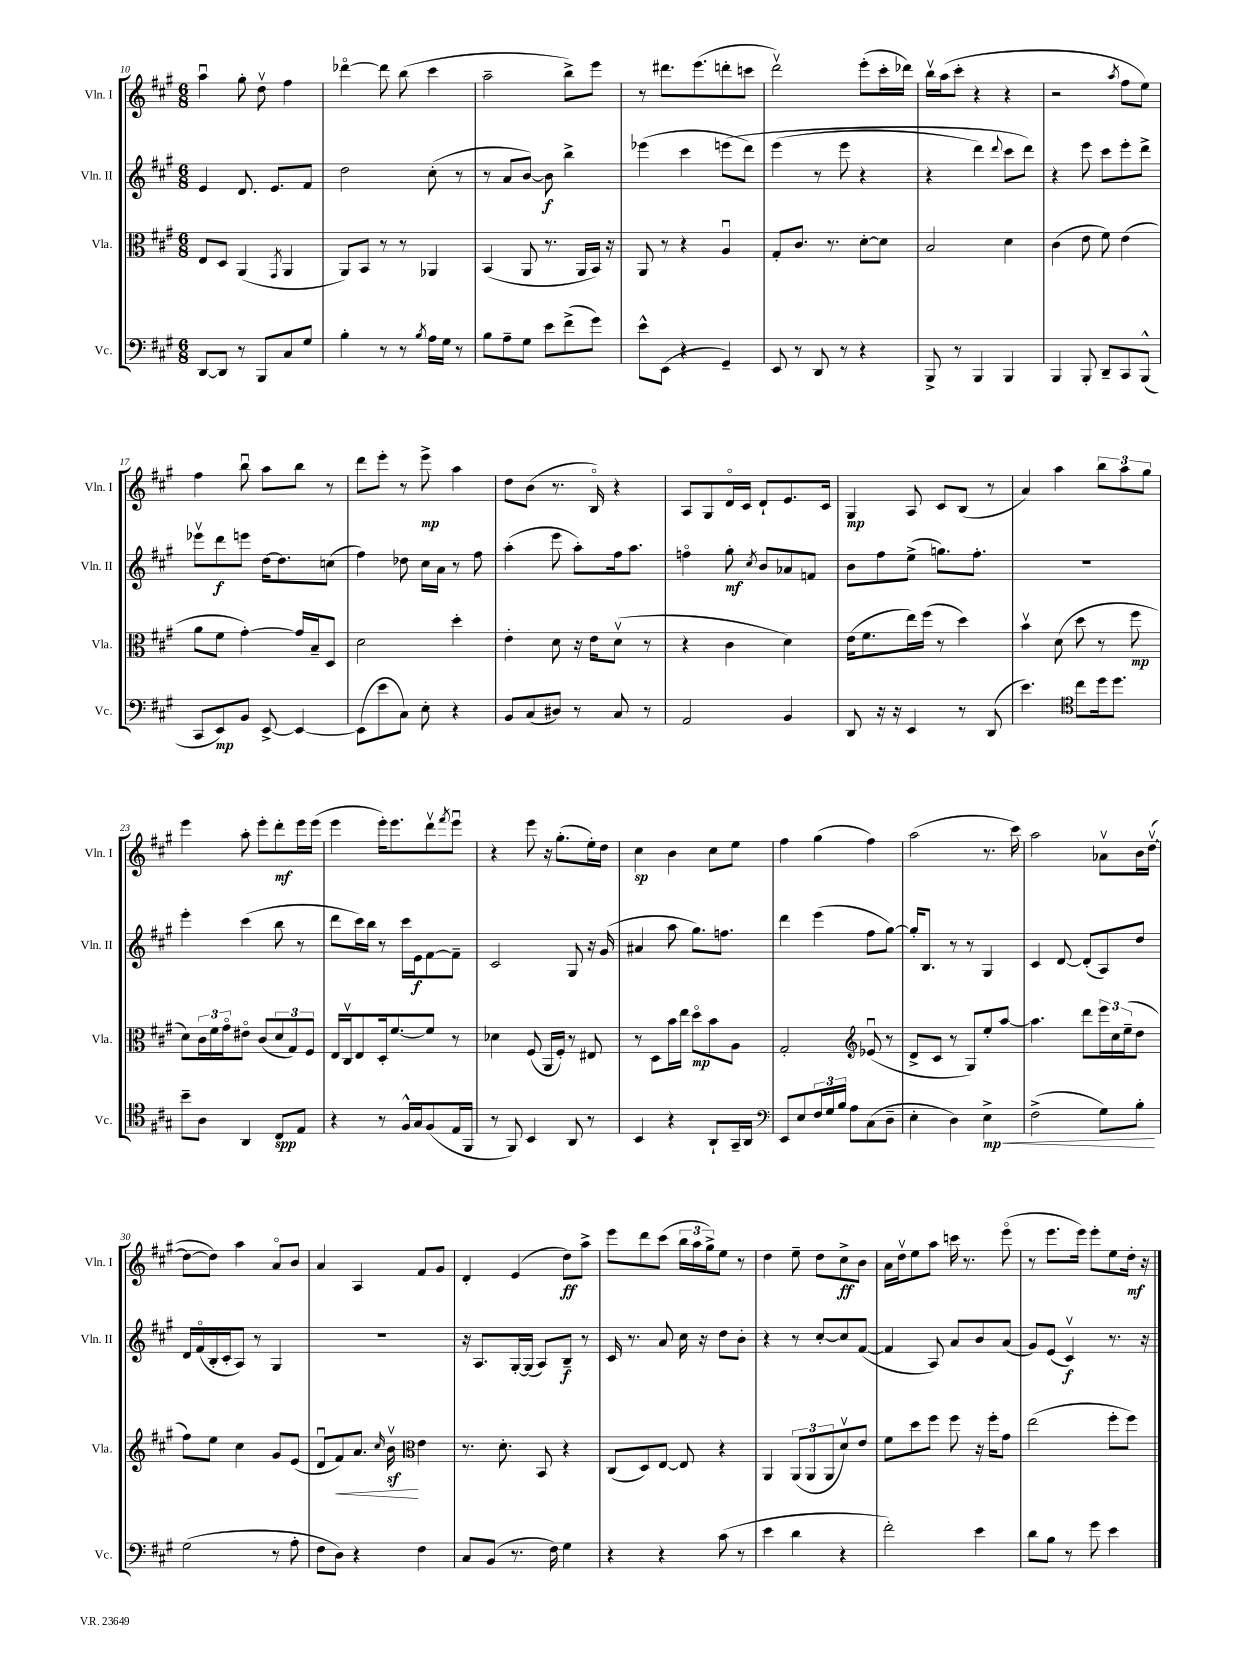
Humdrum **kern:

**kern	**kern	**kern	**kern
*staff4	*staff3	*staff2	*staff1
*clefF4	*clefC3	*clefG2	*clefG2
*k[f#c#g#]	*k[f#c#g#]	*k[f#c#g#]	*k[f#c#g#]
*M6/8	*M6/8	*M6/8	*M6/8
[8DD/L	8E/L	4e/	4aau\
8DD/]J	8D/J	.	.
8r	(4AA/	8.d/	8gg#'\
8BBB/L	.	.	8ddv\
.	.	8.e/L	.
.	8qGG#/	.	.
8C#/	4AA/	.	4ff#\
8G#/J	.	8f#/J	.
=	=	=	=
4B'\	8AA/L)	2dd\	[4ddd-o\
.	8BB/J	.	.
8r	8r	.	8ddd-\]
8r	8r	.	(8bb\
8qB/	.	.	.
16A\LL	4AA-/	(8cc#'\	4ccc#\
16G#\JJ	.	.	.
8r	.	8r	.
=	=	=	=
8B\L	(4BB/	8r	2aa~\
8A~\	.	8a/L	.
8G#\J	8AA/	[8b/J)	.
8e\L	8.r	8b\]	.
(8f#^\	.	4bb^\	8bb^\L)
.	16AA/LL	.	.
8g#\J)	16BB/JJ)	.	8eee\J
.	16r	.	.
=	=	=	=
8e^^\L	8AA/	(4eee-\	8r
(8EE\J	8r	.	8.ddd#\L
4r	4r	4ccc#\	.
.	.	.	(8.eee\
4GG#~/)	4Au/	&(8eee\L	8ddd'\
.	.	8ddd\J)	8ccc\J
=	=	=	=
8EE/	8G#'/L	(4eee\	2dddv\)
8r	8.c#/J	.	.
8DD/	.	8r	.
.	8.r	.	.
8r	.	8eee\	.
4r	[8d'\L	4r	(8eee'\L
.	8d\]J	.	16ccc#'\L
.	.	.	16ddd-\JJ)
=	=	=	=
8BBB^/	2B/	4r	16bbv\LL
.	.	.	(16aa\J
8r	.	.	8ccc#'\J
4BBB/	.	4ddd\)	4r
.	.	8qqddd/	.
4BBB/	4d\	8ccc#\L	4r
.	.	8ddd\J&)	.
=	=	=	=
4BBB/	(4c#\	4r	2r
8BBB'/	8e\	8eee\	.
8DD~/L	8f#\)	8ccc#\L	.
.	.	.	8qaa/
8CC#/	(4e\	8eee'\	8ff#\L
(8BBB^^/J	.	8ddd^\J	8ee\J)
=	=	=	=
8CC#/L	8a\L	8eee-v\L	4ff#\
8EE/)	8f#\J	8ddd\	.
8BB/J	[4g#'\)	8eee\J	8bbu\
[8EE^/	.	[16dd\LK	8aa\L
.	.	8.dd\]	.
4EE/_	16g#/]LL	.	8bb\J
.	16B~/J	.	.
.	8D/J	(8cc\J	8r
=	=	=	=
(8EE\]L	2d\	4ff#\)	8ddd\L
8e\	.	.	8eee'\J
8C#\J)	.	8dd-\	8r
8E'\	.	16cc#\LL	8eee^\
.	.	16a\JJ	.
4r	4dd'\	8r	4aa\
.	.	8ff#\	.
=	=	=	=
8BB/L	4e'\	(4aa'\	8dd\L
(8C#/	.	.	(8b\J
8D#/J)	8d\	8eee\	8.r
8r	16r	8aa'\L)	.
.	16e\LK	.	16Bo/)
8C#/	(8dv\J	16ff#\k	4r
.	.	8.aa\J	.
8r	8r	.	.
=	=	=	=
2AA/	4r	4ffo\	8A/L
.	.	.	8G#/
.	4c#\	8gg#'\	16do/L
.	.	.	16c#/JJ
.	.	8qcc#/	.
.	.	8b/L	8d`/L
4BB/	4d\)	8a-/	8.e/
.	.	8f/J	.
.	.	.	16c#/Jk
=	=	=	=
8DD/	(16e\LK	8b\L	4G#/
.	8.f#\	.	.
16r	.	8ff#\	.
16r	.	.	.
4EE/	16ee\L)	(8ee^\J	8A/
.	(16ff#\JJ	.	.
.	8r	8.gg\L)	8c#/L
8r	4dd\)	.	(8B/J
.	.	8.ff#'\J	.
(8DD/	.	.	8r
=	=	=	=
4.e\)	4bv\	2.r	4a/)
.	(8d\	.	4aa\
*clefC4	*	*	*
8cc#\L	8dd\	.	.
16dd\k	8r	.	12bb\L
8.dd\J	.	.	.
.	.	.	12aa\
.	8ff#\	.	.
.	.	.	12gg#\J
=	=	=	=
8b~\L	8d\L)	4eee'\	4eee\
8A\J	24c#\L	.	.
.	24f#\	.	.
.	24g#o\J	.	.
4AA/	8e#o\J	(4ccc#\	8aa'\
.	(8c#/L	.	8eee'\L
8C#/L	12d/	8bb\	8ddd'\
.	12G#/)	.	.
8E/J	.	8r	16eee\L
.	12F#/J	.	.
.	.	.	(16eee\JJ
=	=	=	=
4r	16E/LL	8ddd\L	4eee\
.	16C#v/J	.	.
.	8E/	16ccc#\L)	.
.	.	16bb\JJ	.
8r	16D'/k	8r	16eee'\LK)
.	[8.f#/	.	8.eee\
16F#^^/LL	.	16ccc#\LL	.
16G#/J	.	16e\J	.
(8F#/	8f#/]J	[8f#\	8dddv\
.	.	.	8qfff#/
16E/L	8r	8f#~\]J	8eeeu\J
16FF#/JJ	.	.	.
=	=	=	=
8r	4d-\	2c#/	4r
8FF#/)	.	.	.
4BB/	(8F#/	.	8eee\
.	16AA/LL	.	16r
.	16F#'/JJ)	.	(8.gg#'\L
8AA/	8r	8G#/	.
8r	8E#/	16r	16ee'\L)
.	.	(16g#/	16dd\JJ
=	=	=	=
4BB/	8r	4a#/	4cc#\
.	8D\L	.	.
4r	16b\L	8aa\	4b\
.	16ee\JJ	.	.
.	8ddo\L	8.gg#\L)	.
8AA`/L	8b\	.	8cc#\L
.	.	8.ff\J	.
16GG#~/L	8A\J	.	8ee\J
16AA/JJ	.	.	.
=	=	=	=
*clefF4	*	*	*
8EE/L	2G#'/	4ddd\	4ff#\
8E/	.	.	.
24F#/L	.	(4eee\	(4gg#\
24G#/	.	.	.
24B/JJ	.	.	.
8A\L	.	.	.
*	*clefG2	*	*
(8C#\	(8e-u/	8ff#\L	4ff#\)
8D~\J	8r	[8gg#\J)	.
=	=	=	=
4E'\	8d^/L	16gg#'/]LK	(2aa\
.	.	8.B/J	.
.	8c#/J	.	.
4D\)	8r	8r	.
.	8G#/L)	8r	.
4E^\	8ee'/	4G#/	8.r
.	[8aa/J	.	.
.	.	.	16ccc#\)
=	=	=	=
(2F#^\	4.aa\]	4c#/	2aa\
.	.	[8d/	.
.	8ddd\L	(8d'/]L	.
8G#\L)	24eee\L	8A/)	8a-v\L
.	24cc#\	.	.
.	(24ee~\J	.	.
8B'\J	8dd\J	8dd/J	16b\L
.	.	.	([16ddv\JJ
=	=	=	=
(2G#\	8ff#\L)	16d/LL	8dd\_L
.	.	(16f#o/	.
.	8ee\J	16B'/	8dd\]J)
.	.	16c#'/J	.
.	4cc#\	8A/J)	4aa\
.	.	8r	.
8r	8g#/L	4G#/	8ao/L
8A'\	(8e/J	.	8b/J
=	=	=	=
8F#\L	8du/L	2.r	4a/
8D\J)	8f#/)	.	.
4r	8.a/J	.	4A/
.	16qqcc#/	.	.
.	16bv\	.	.
*	*clefC3	*	*
4F#\	4e\	.	8f#/L
.	.	.	8g#/J
=	=	=	=
8C#/L	8.r	16r	4d'/
.	.	8.A/L	.
(8BB/J	.	.	.
.	8.d'\	.	.
8.r	.	[16G#'/L	(4e/
.	.	(16G#/]JJ	.
.	8BB/	8A/L)	.
16F#\)	.	.	.
4G#\	4r	8B~/J	8dd\L)
.	.	8r	8aa^\J
=	=	=	=
4r	(8C#/L	16c#/	8eee\L
.	.	8.r	.
.	8D/)	.	8ddd\
4r	[8E/J	8a/	(8ccc#\J
.	8E/]	16cc#\	24bb\LL
.	.	.	24aa\
.	.	16r	.
.	.	.	24gg#^\J)
(8c#\	4r	8dd\L	8ee\J
8r	.	8b'\J	8r
=	=	=	=
4e\	4AA/	4r	4dd\
4d\	(12AA/L	8r	8ee~\
.	12AA/	.	.
.	.	[8cc#'/L	8dd\L
.	12AA/	.	.
4r	8dv/)	8cc#/]	8cc#^\
.	8e/J	([8f#/J	8b\J
=	=	=	=
2f#'\)	8f#\L	4f#/]	16a\LL
.	.	.	16ddv\J
.	8dd\	.	8ee\
.	8ff#\J	8A/)	8aa\J
.	8ff#\	8a/L	16ccc\
.	.	.	8.r
4e\	16r	8b/	.
.	16ff#'\LK	.	.
.	8g#\J	(8a/J	(8eeeo\
=	=	=	=
8d\L	(2ee\	8g#/L)	8r
8B\J	.	(8e/J	8.eee\L
8r	.	4c#v/)	.
.	.	.	16eee\Jk)
8g#\	.	.	8eee'\L
4e\	8ff#'\L	8.r	8ee\
.	8ff#\J)	.	16dd'\Jk
.	.	16r	16r
==	==	==	==
*-	*-	*-	*-
